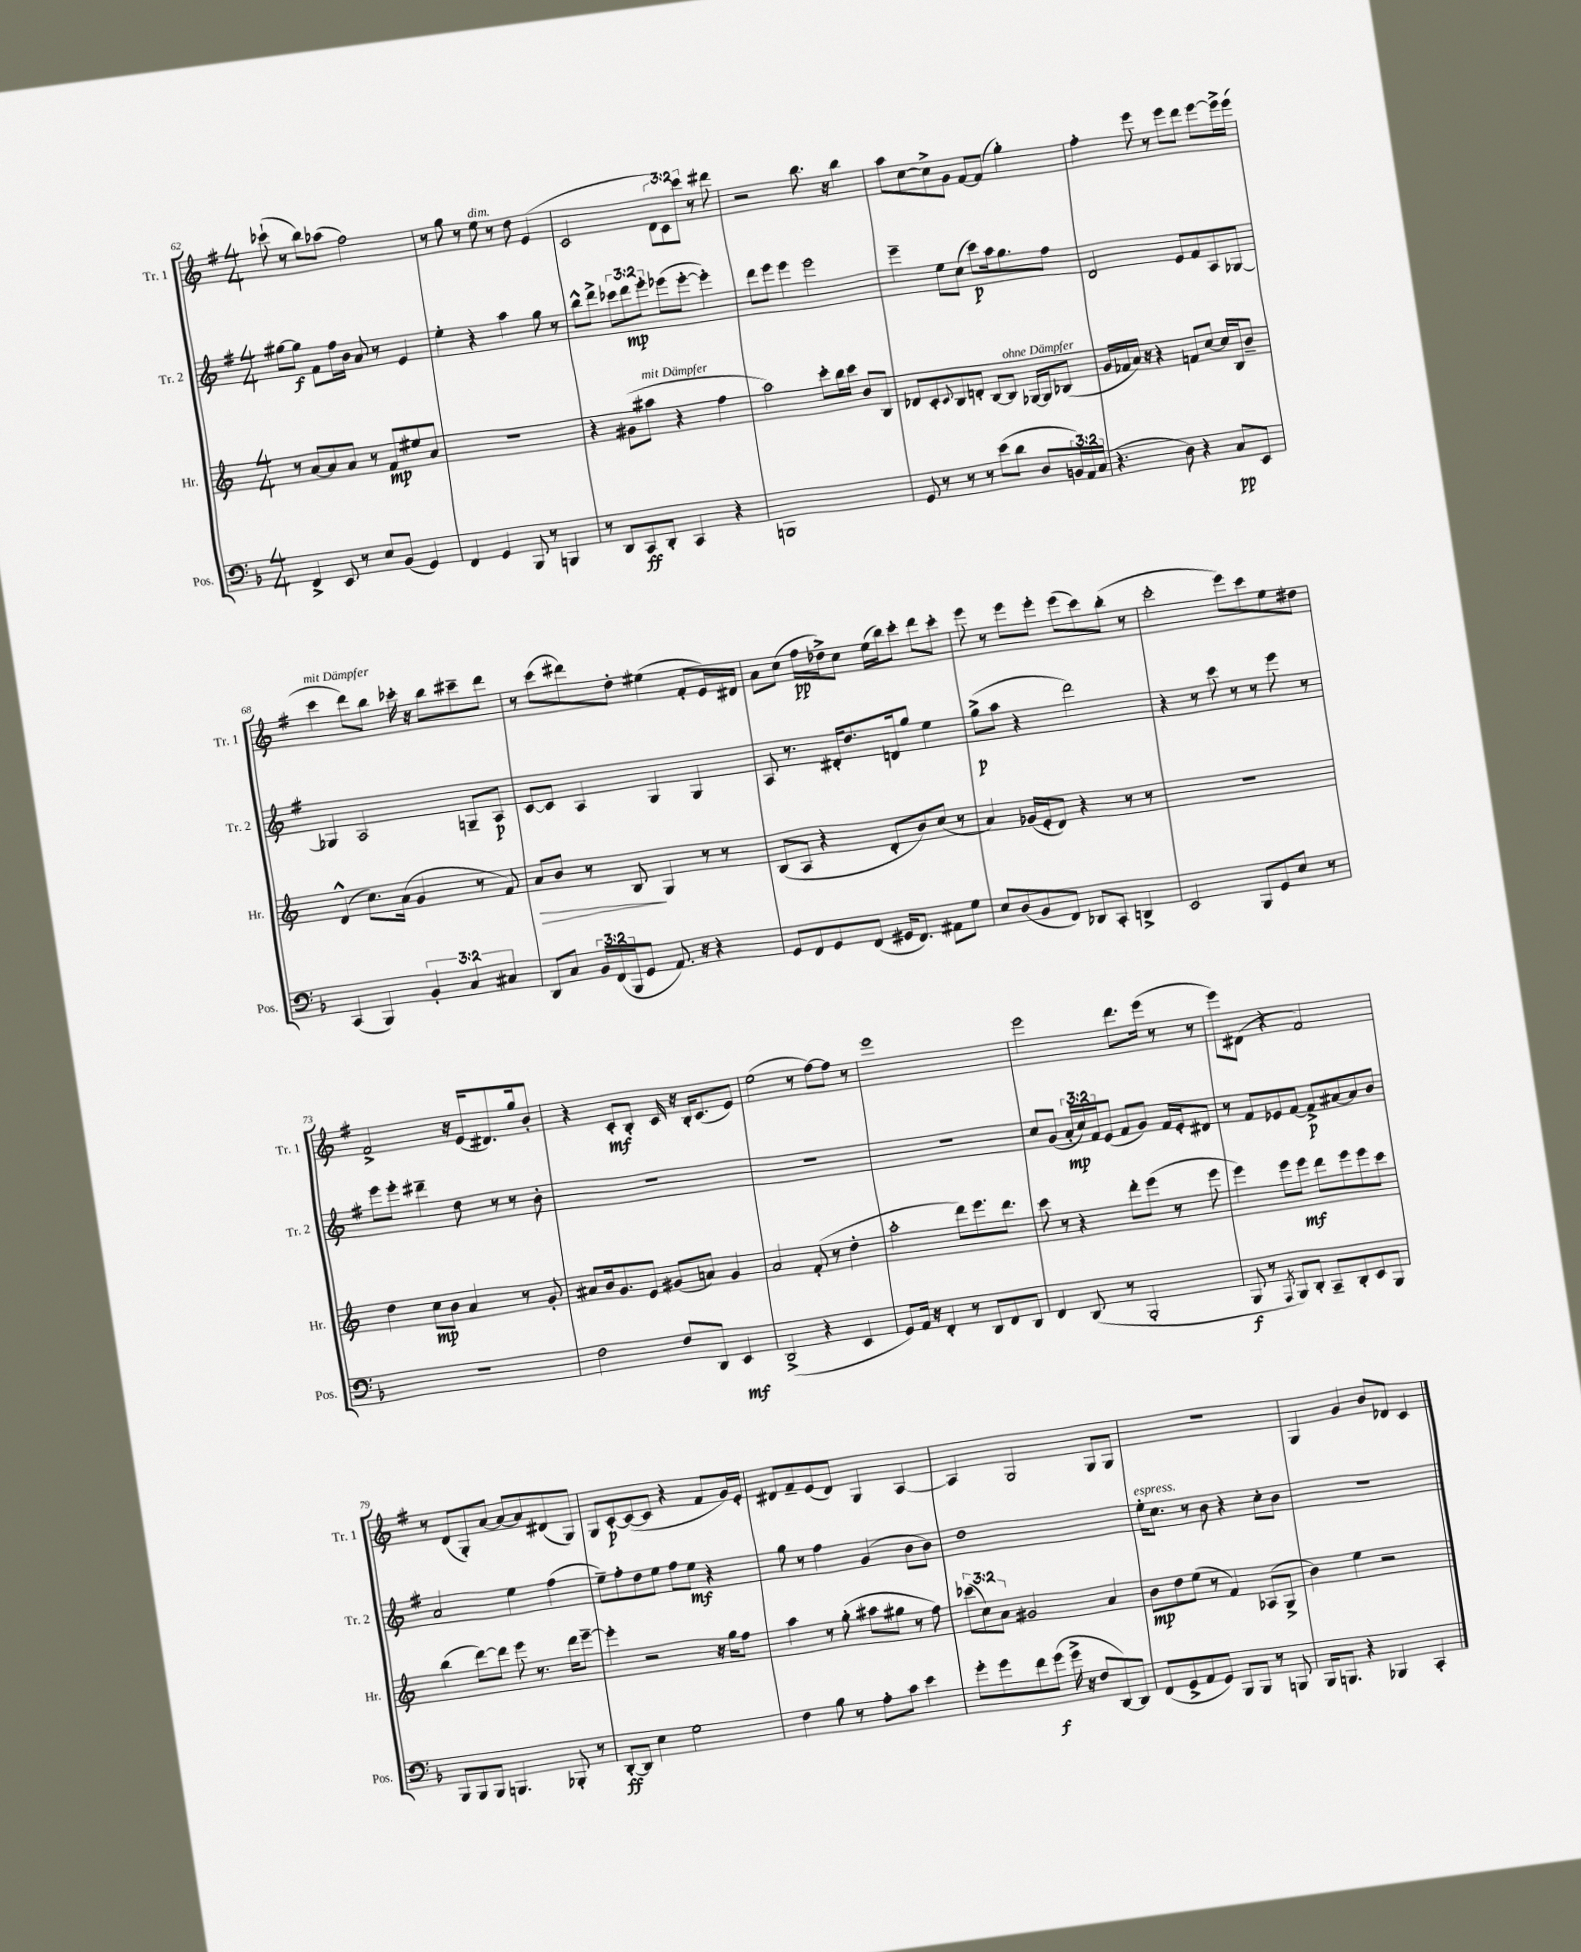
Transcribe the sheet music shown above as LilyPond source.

<<
\new StaffGroup <<
\new Staff = "s0" \with { instrumentName = "Tr. 1" shortInstrumentName = "Tr. 1" } {
    \clef treble \key g \major \numericTimeSignature \time 4/4 \override Staff.TupletNumber.text = #tuplet-number::calc-fraction-text
    ces'''8-!( r8 b''8) aes''8( fis''2) |
    r8 g''8 r8 e''8^\markup { \italic "dim." } r8 d''8 e'4( |
    c'2 \tuplet 3/2 { d'8 c'8) c'''8 } r8 dis'''8 |
    r2 b''8. r16 b''4 |
    a''8 c''8~ c''8-> g'8 fis'8~ fis'8( g''4-.) |
    fis''4-. e'''8 r8 e'''8 d'''8 e'''8~ e'''16-> e'''16( |
    c'''4^\markup { \italic "mit Dämpfer" } d'''8) b''8 ces'''16-. r16 b''8 cis'''8-- d'''8 |
    r8 c'''8( dis'''8) d''8-. eis''4( fis'8-. e'16) dis'16 |
    a'8 c''8( fis''16\pp des''16->) c''8 e''16( b''16) c'''8-. d'''8 c'''8-. |
    e'''8 r8 e'''8 e'''8-. e'''8( c'''8) b''8-.( r8 |
    c'''2-. e'''8) c'''8 e''8 dis''8 |
    fis'2-> r16 e'16( dis'8.) g''16 b'8-. |
    r4 c'8-.\mf b8-. c'16 r16 b16-. c'8.( e'8) |
    e''2( r8 fis''8~) fis''8 r8 |
    e'''1 |
    e'''2 d'''8. e'''16( r8 r8 |
    e'''8) dis'8( r4 fis'2) |
    r8 d'8( g8-.) a'8~ a'8~ a'8 dis'8( g8) |
    g8 c'8~-.\p c'8~( c'8 r4 fis'8 g'16) e'16-. |
    dis'8 fis'8-- e'8( dis'8) g4 a4~ |
    a4 g2 g8 g8 |
    r1 |
    g4 g'4 b'8 des'8 c'4 \bar "|." |
}
\new Staff = "s1" \with { instrumentName = "Tr. 2" shortInstrumentName = "Tr. 2" } {
    \clef treble \key g \major \numericTimeSignature \time 4/4 \override Staff.TupletNumber.text = #tuplet-number::calc-fraction-text
    gis''8~ gis''8\f fis'8 fis''16 b'16 a'8 r8 e'4 |
    e''4-. r4 a''4 g''8 r8 |
    b''8-^ d'''8-> \tuplet 3/2 { ces'''8 d'''8\mp e'''8-. } ees'''8( ees'''8~-. ees'''4-.) |
    d'''8 e'''8 e'''4 e'''2 |
    e'''4-- e''8 c''8( c'''8\p) a''16 g''8. fis''8 |
    d'2 e'8 fis'8 a8 ges8~ |
    ges4 a2 g8-- a8\p |
    c'8~ c'8 a4 g4 g4 |
    a8 r8. dis'16-. d''8. d'16 g''8 e''4 |
    g''8->\p( a''8 r4 d'''2) |
    r4 r8 c'''8 r8 r8 e'''8 r8 |
    e'''8 e'''8-. dis'''4-- d''8 r8 r8 b'8-. |
    R1 |
    R1 |
    r1 |
    c''8 g'8( \tuplet 3/2 { a'16-.\mp c''16) fis'16 } e'8( fis'8 g'8) fis'16 e'16-. dis'8 |
    r8 fis'8 ees'8 fis'8~ fis'8->\p ais'8~ ais'8 b'8 |
    a'2 e''4 fis''4( |
    e''8--) fis''8-. d''8 e''8 fis''8 e''8\mf r4 |
    g''8 r8 fis''4 g'4( b'8 b'8) |
    d''1 |
    e''16-.^\markup { \italic "espress." } c''8. r8 b'8 r4 c''8-. b'8 |
    R1 \bar "|." |
}
\new Staff = "s2" \with { instrumentName = "Hr." shortInstrumentName = "Hr." } {
    \clef treble \key c \major \numericTimeSignature \time 4/4 \override Staff.TupletNumber.text = #tuplet-number::calc-fraction-text
    r8 a'8~ a'8 a'8 r8 f'8\mp eis''8 a'8 |
    R1 |
    r4 gis'8( ais''8^\markup { \italic "mit Dämpfer" } r4 f''4 |
    a''2) c'''8-. b''16 c'''16 b'8 b8 |
    des'8 c'8-. \appoggiatura { c'8 } b8 d'8-. b8~ b8^\markup { \italic "ohne Dämpfer" } ges16~ ges16 bes8( |
    g'16 fes'16 a'16) r16 r4 f'8 c''8~ c''16 b16 b'8-- |
    d'4-^( c''8.) a'16( g'4 r8 f'8) |
    a'8\> b'8 r8 b8\! g4 r8 r8 |
    b8( a8 r4 d'8-. b'8) c''8( r8 |
    a'4) ges'16( e'16-. d'8) r4 r8 r8 |
    R1 |
    d''4 c''8\mp b'8 a'4 r8 g'8-. |
    ais'8 b'16 g'8. e'8 gis'8( a'8) gis'4 |
    a'2 f'8-.( r8 d''4-. |
    a''2-. d'''8) e'''8. d'''8. |
    c'''8 r8 r4 d'''8-. e'''8( r8 e'''8 |
    e'''4) e'''8 e'''8\mf d'''8 e'''8 e'''8 c'''8 |
    b''4( d'''8~) d'''8 e'''8 r8. d'''16 e'''8~-- |
    e'''4-. r2 r16 g''16 f''8 |
    a''4 r8 g''8-.( ais''8 gis''8 r8 f''8) |
    \tuplet 3/2 { ces'''8( c''8) a'8 } gis'2 a'4 |
    b'8\mp d''8 e''8( r8 f'4) aes8( g8-> |
    b'4) e''4 r2 \bar "|." |
}
\new Staff = "s3" \with { instrumentName = "Pos." shortInstrumentName = "Pos." } {
    \clef bass \key f \major \numericTimeSignature \time 4/4 \override Staff.TupletNumber.text = #tuplet-number::calc-fraction-text
    f,4-> e,8 r8 e8 bes,8( g,4) |
    f,4 g,4 bes,,8 r8 b,,4 |
    r8 d,8 c,8\ff d,8-. c,4 r4 |
    b,,1 |
    g,8 r8 r8 r8 e'8( d'8 d8 \tuplet 3/2 { b,16) a,16 c16( } |
    r4. d8) r4 c8\pp e,8 |
    c,4( bes,,4) \tuplet 3/2 { bes,4-. c4 cis4 } |
    d,8 c8 \tuplet 3/2 { bes,16 f,16( bes,,16 } g,8 a,8.) r16 r4 |
    g,8 f,8 g,8 f,8( gis,16 f,8.) ais,8 g8 |
    e8 d8( bes,8 f,8) des,8 c,8-. d,4-> |
    e,2 bes,,8 g,8 e8 r8 |
    R1 |
    f2 f8 d,8 e,4\mf |
    d,2->( r4 e,4 |
    g,8) a,16 r16 f,4-. r8 d,8 f,8 d,8 |
    f,4 d,8( r8 bes,,2-. |
    bes,,8\f r8 \acciaccatura { a,,8 } bes,,8) d,8-. c,8-- d,8-. e,8 bes,,8 |
    bes,,8 bes,,8 bes,,8 b,,4. bes,,8-. r8 |
    d,8~-.\ff d,8 e4 g2 |
    f4 bes8 r8 a8-. c'8 e'4 |
    g'8-. g'8 f'8 g'8\f( g'16-> r16 f8 d,8~) d,8 |
    f,8( g,8-> a,8 g,8) bes,,8 bes,,8 r8 b,,8 |
    bes,,16 b,,8. r4 bes,,4 c,4-. \bar "|." |
}
>>
>>
\layout { \context { \Score currentBarNumber = #62 } }
